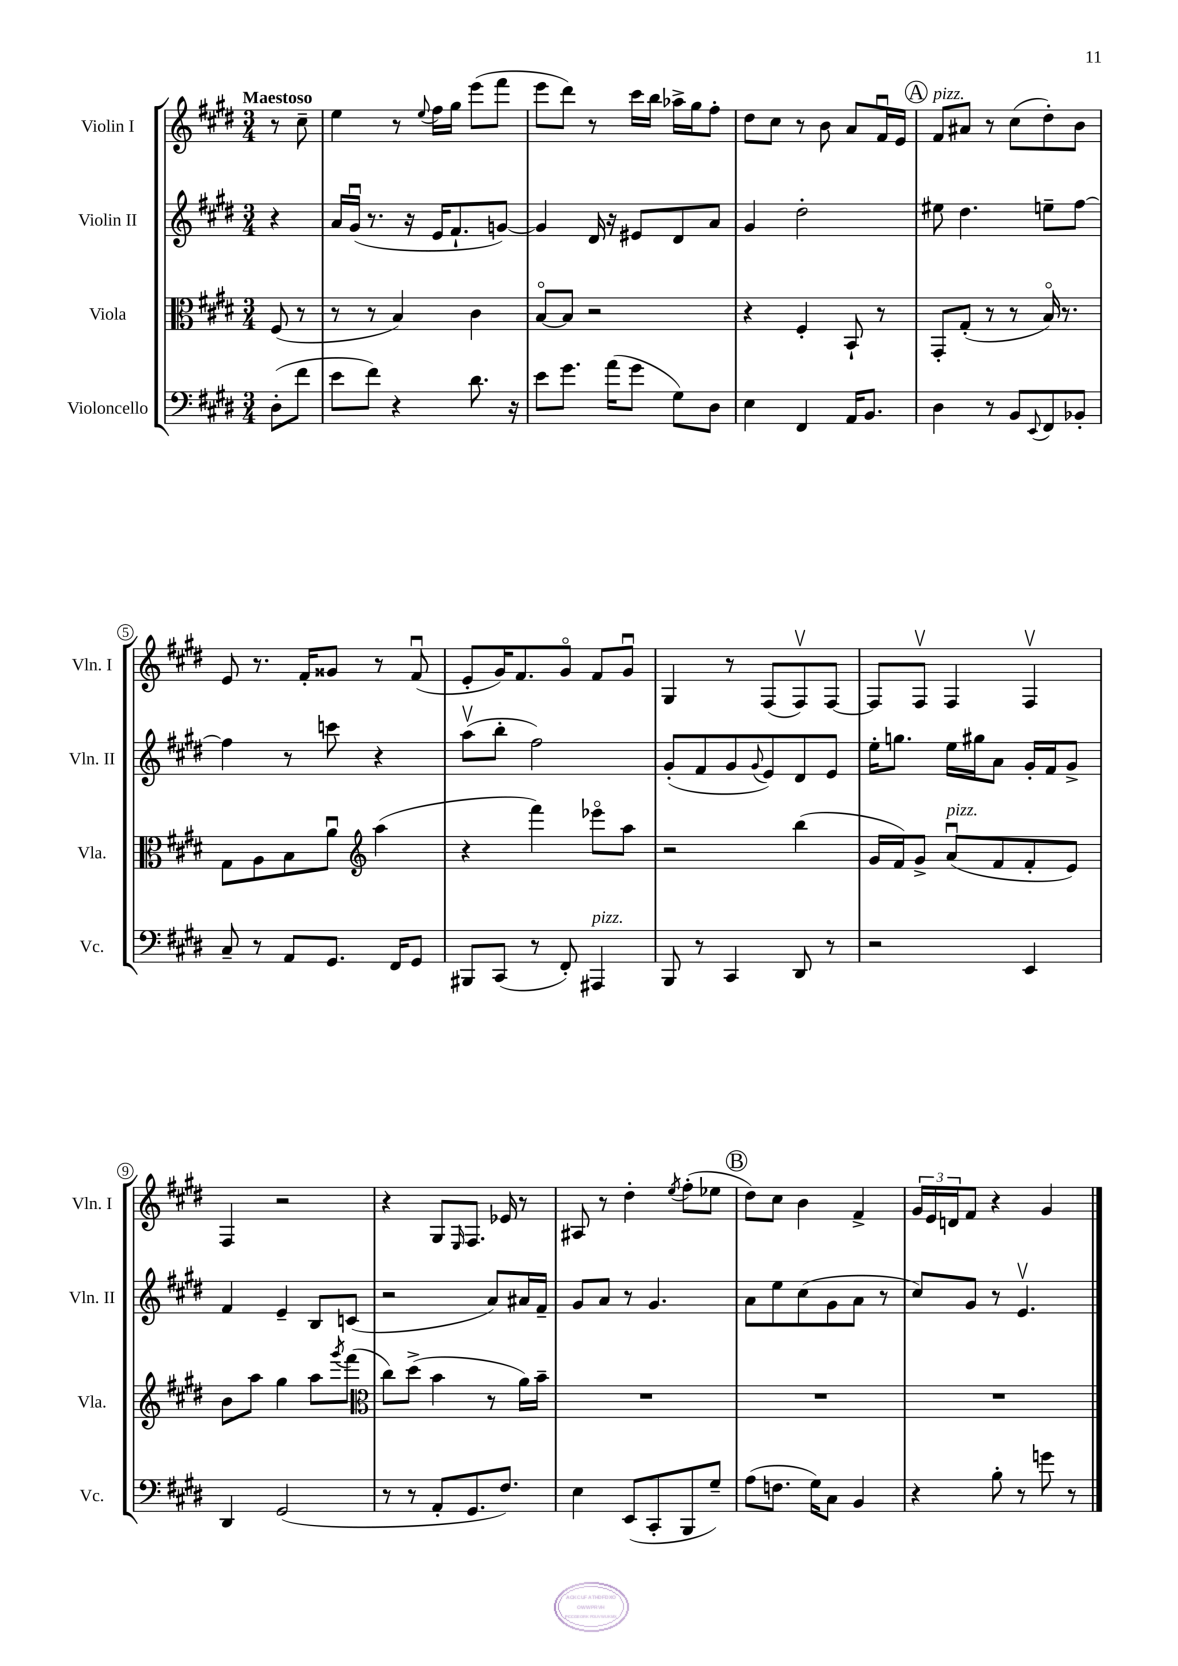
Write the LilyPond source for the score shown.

<<
\new StaffGroup <<
\new Staff = "s0" \with { instrumentName = "Violin I" shortInstrumentName = "Vln. I" } {
    \clef treble \key e \major \numericTimeSignature \time 3/4 \partial 4 \tempo "Maestoso"
    r8 cis''8-- |
    e''4 r8 \appoggiatura { e''8 } fis''16 gis''16 e'''8( fis'''8 |
    e'''8 dis'''8) r8 cis'''16 b''16 aes''16-> gis''16 fis''8-. |
    dis''8 cis''8 r8 b'8 a'8 fis'16\downbow e'16 |
    \mark \markup { \circle "A" } fis'8^\markup { \italic "pizz." } ais'8 r8 cis''8( dis''8-.) b'8 |
    e'8 r8. fis'16-. gisis'8 r8 fis'8\downbow( |
    e'8-. gis'16) fis'8. gis'8\flageolet fis'8 gis'8\downbow |
    gis4 r8 fis8( fis8\upbow) fis8~ |
    fis8 fis8\upbow fis4 fis4\upbow |
    fis4 r2 |
    r4 gis8 \grace { e16 } fis8. ees'16 r8 |
    ais8 r8 dis''4-. \acciaccatura { e''8 } fis''8-.( ees''8 |
    \mark \markup { \circle "B" } dis''8) cis''8 b'4 fis'4-> |
    \tuplet 3/2 { gis'16 e'16 d'16 } fis'8 r4 gis'4 \bar "|." |
}
\new Staff = "s1" \with { instrumentName = "Violin II" shortInstrumentName = "Vln. II" } {
    \clef treble \key e \major \numericTimeSignature \time 3/4 \partial 4
    r4 |
    a'16 gis'16\downbow( r8. r16 e'16 fis'8.-! g'8~) |
    g'4 dis'16 r16 eis'8 dis'8 a'8 |
    gis'4 dis''2-. |
    \mark \markup { \circle "A" } eis''8 dis''4. e''8-- fis''8~ |
    fis''4 r8 c'''8 r4 |
    a''8\upbow( b''8-. fis''2) |
    gis'8-.( fis'8 gis'8 \appoggiatura { gis'8 } e'8) dis'8 e'8 |
    e''16-. g''8. e''16 gis''16 a'8 gis'16-. fis'16 gis'8-> |
    fis'4 e'4-- b8 c'8( |
    r2 a'8) ais'16 fis'16-- |
    gis'8 a'8 r8 gis'4. |
    \mark \markup { \circle "B" } a'8 e''8 cis''8( gis'8 a'8 r8 |
    cis''8) gis'8 r8 e'4.\upbow \bar "|." |
}
\new Staff = "s2" \with { instrumentName = "Viola" shortInstrumentName = "Vla." } {
    \clef alto \key e \major \numericTimeSignature \time 3/4 \partial 4
    fis8( r8 |
    r8 r8 b4) cis'4 |
    b8~\flageolet b8 r2 |
    r4 fis4-. b,8-! r8 |
    \mark \markup { \circle "A" } gis,8-. gis8-.( r8 r8 b16\flageolet) r8. |
    gis8 a8 b8 a'8\downbow \clef treble a''4( |
    r4 fis'''4) ees'''8\flageolet a''8 |
    r2 b''4( |
    gis'16 fis'16) gis'8-> a'8\downbow^\markup { \italic "pizz." }( fis'8 fis'8-. e'8) |
    b'8 a''8 gis''4 a''8 \acciaccatura { gis'''8 } fis'''8( |
    \clef alto cis''8) dis''8->( b'4 r8 a'16) b'16-- |
    R2. |
    \mark \markup { \circle "B" } R2. |
    R2. \bar "|." |
}
\new Staff = "s3" \with { instrumentName = "Violoncello" shortInstrumentName = "Vc." } {
    \clef bass \key e \major \numericTimeSignature \time 3/4 \partial 4
    dis8-.( fis'8 |
    e'8 fis'8) r4 dis'8. r16 |
    e'8 gis'8. a'16( gis'8 gis8) dis8 |
    e4 fis,4 a,16 b,8. |
    \mark \markup { \circle "A" } dis4 r8 b,8 \appoggiatura { e,8 } fis,8 bes,8-. |
    cis8-- r8 a,8 gis,8. fis,16 gis,8 |
    bis,,8 cis,8( r8 fis,8-.) ais,,4^\markup { \italic "pizz." } |
    b,,8 r8 cis,4 dis,8 r8 |
    r2 e,4 |
    dis,4 gis,2( |
    r8 r8 a,8-. gis,8. fis8.) |
    e4 e,8( cis,8-. b,,8 gis8--) |
    \mark \markup { \circle "B" } a8( f8. gis16) cis8 b,4 |
    r4 b8-. r8 g'8 r8 \bar "|." |
}
>>
>>
\layout { \context { \Score \override BarNumber.stencil = #(make-stencil-circler 0.1 0.3 ly:text-interface::print) } }
